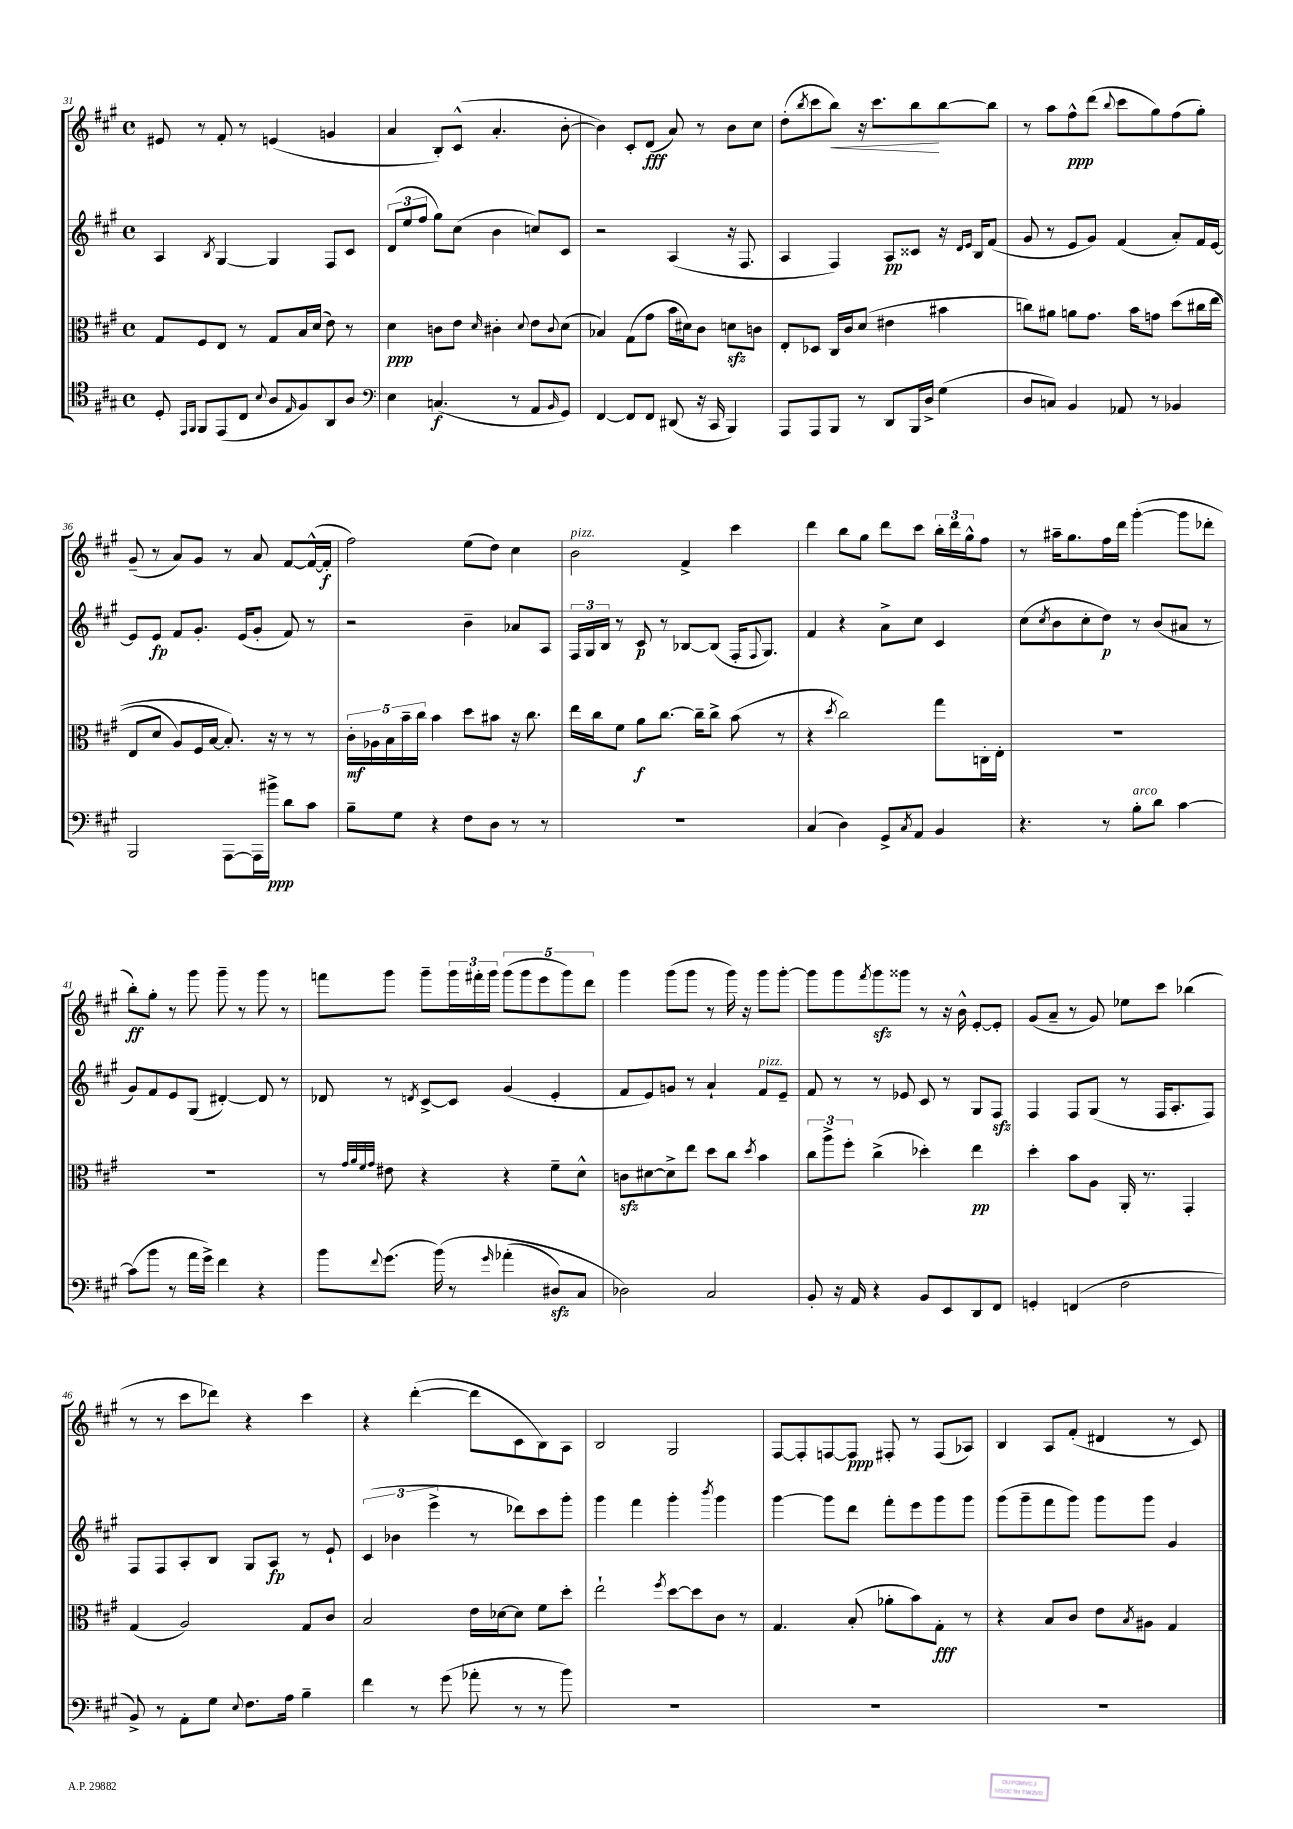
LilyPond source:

<<
\new StaffGroup <<
\new Staff = "s0" {
    \clef treble \key a \major \defaultTimeSignature \time 4/4
    eis'8 r8 fis'8-. r8 e'4( g'4 |
    a'4 b8-.) cis'8-^( a'4.-. b'8~-. |
    b'4) cis'8-. d'8\fff( a'8) r8 b'8 cis''8 |
    d''8-.( \acciaccatura { b''8 } cis'''8 b''8\<) r16 cis'''8. b''8\! b''8~ b''8 |
    r8 a''8 fis''8-^\ppp d'''8( \appoggiatura { b''8 } cis'''8 gis''8) fis''8( gis''8-.) |
    gis'8--( r8 a'8) gis'8 r8 a'8 fis'8~ fis'16~-^( fis'16-.\f |
    fis''2) e''8( d''8) cis''4 |
    b'2^\markup { \italic "pizz." } fis'4-> cis'''4 |
    d'''4 b''8 gis''8 d'''8 cis'''8 \tuplet 3/2 { b''16-. d'''16 gis''16-^ } fis''8 |
    r8 ais''16-- gis''8. fis''16 d'''16 gis'''4~-.( gis'''8 des'''8-. |
    b''8-.\ff) gis''8-. r8 gis'''8 gis'''8-- r8 gis'''8 r8 |
    f'''8 gis'''8 gis'''8-- \tuplet 3/2 { gis'''16 fis'''16-. gis'''16 } \tuplet 5/4 { gis'''8( gis'''8 e'''8 gis'''8) d'''8 } |
    gis'''4 gis'''8( gis'''8 r8 gis'''16) r16 gis'''8 gis'''8~-. |
    gis'''8 gis'''8 \acciaccatura { fis'''8 } gis'''8\sfz gisis'''8 r8 r16 b'16-^ e'8~-. e'8-. |
    gis'8( a'8-- r8 gis'8) ees''8 cis'''8 bes''4( |
    r8 r8 cis'''8 des'''8) r4 cis'''4 |
    r4 d'''4~-.( d'''8 cis'8 b8) a8 |
    b2 gis2 |
    fis8~ fis8-. f8~ f8\ppp fis8-. r8 fis8( aes8) |
    b4 a8 fis'8-.( dis'4 r8 cis'8) \bar "|." |
}
\new Staff = "s1" {
    \clef treble \key a \major \defaultTimeSignature \time 4/4
    a4 \acciaccatura { b8 } gis4~ gis4 fis8 cis'8 |
    \tuplet 3/2 { d'8( e''8 fis''8 } gis''8) cis''8( b'4 c''8) cis'8 |
    r2 a4( r16 fis8. |
    a4 fis4) a8\pp cisis'8 r16 \grace { d'16 e'16 } b16 fis'8( |
    gis'8 r8 e'8 gis'8) fis'4( a'8-.) fis'16 e'16~ |
    e'8 e'8\fp fis'8 gis'8.-. e'16( gis'8-. fis'8) r8 |
    r2 b'4-- aes'8 a8 |
    \tuplet 3/2 { fis16 gis16 b16 } r8 cis'8\p r8 bes8~ bes8( fis16-. \appoggiatura { fis8 } gis8.) |
    fis'4 r4 a'8-> cis''8 cis'4 |
    cis''8( \acciaccatura { cis''8 } b'8 cis''8-. d''8\p) r8 b'8( ais'8 r8 |
    gis'8) fis'8 e'8 gis8( dis'4~-.) dis'8 r8 |
    des'8 r8 \acciaccatura { d'8 } cis'8~-> cis'8 gis'4( e'4-. |
    fis'8 e'8) g'8 r8 a'4-! fis'8^\markup { \italic "pizz." } e'8-- |
    fis'8 r8 r8 ees'8 cis'8 r8 gis8 fis8\sfz |
    fis4 fis8 gis8( r8 fis16 a8.-. fis8) |
    fis8 fis8 a8-. b8 gis8 a8\fp r8 e'8-! |
    \tuplet 3/2 { cis'4( bes'4 e'''4-> } r8 des'''8) cis'''8 gis'''8-. |
    gis'''4 fis'''4 gis'''4-. \acciaccatura { b'''8 } gis'''4 |
    gis'''4~ gis'''8 d'''8 fis'''8-. e'''8 gis'''8 gis'''8 |
    gis'''8( gis'''8-- fis'''8 gis'''8) gis'''8 gis'''8 gis'4 \bar "|." |
}
\new Staff = "s2" {
    \clef alto \key a \major \defaultTimeSignature \time 4/4
    gis8 fis8 e8 r8 gis8 b16 d'16( e'8) r8 |
    d'4\ppp c'8 e'8 \grace { d'16 } cis'4-. \appoggiatura { d'8 } e'8 \appoggiatura { cis'8 } d'8( |
    bes4) gis8( gis'8 b'16 dis'16) cis'8 d'8\sfz c'8 |
    e8-. des8 cis16 cis'16 d'8( eis'4 bis'4 |
    c''8) ais'8 a'8 gis'8. b'16 g'8 d''8\( cis''16 e''16( |
    e8 d'8 a8) fis16 b16~ b8.-.\) r16 r8 r8 |
    \tuplet 5/4 { cis'16-.\mf aes16 b16 b'16-- cis''16 } b'4 d''8 bis'8 r16 cis''8. |
    e''16 cis''16 fis'8 a'8\f cis''8.~ cis''16-- cis''8-> b'8( r8 |
    r4 \acciaccatura { d''8 } cis''2) gis''8 c16-. e16-. |
    R1 |
    R1 |
    r8 \grace { gis'32 a'32 fis'32 gis'32 } eis'8 r4 r4 fis'8-- d'8-^ |
    c'8\sfz dis'8~ dis'8-> e''8 d''8 cis''8 \acciaccatura { d''8 } b'4 |
    \tuplet 3/2 { cis''8 a''8-> fis''8-. } cis''4->( des''4-.) e''4\pp |
    d''4-. b'8 a8 a,16-. r8. gis,4-. |
    gis4( a2) gis8 cis'8 |
    b2 e'16 des'16~ des'8 fis'8 d''8-. |
    e''2-! \acciaccatura { fis''8 } d''8~ d''8 cis'8 r8 |
    gis4. b8-.( aes'8-. b'8) gis8-.\fff r8 |
    r4 b8 cis'8 e'8 \acciaccatura { b8 } ais8 gis4 \bar "|." |
}
\new Staff = "s3" {
    \clef tenor \key a \major \defaultTimeSignature \time 4/4
    d8-. \grace { e,16 fis,16 } fis,8 e,8( cis8 \appoggiatura { b8 } a8 \grace { e16 } fis8) a,8 a8 |
    \clef bass e4 c4.\f( r8 a,8 \grace { b,16 } gis,8) |
    fis,4~ fis,8 fis,8 dis,8( r16 cis,16 b,,4) |
    a,,8 a,,8 b,,8 r8 d,8 b,,16 d16-> gis4( |
    d8 c8) b,4 aes,8 r8 bes,4 |
    b,,2 a,,8~ a,,16 bis'16->\ppp d'8 cis'8 |
    b8-- gis8 r4 fis8 d8 r8 r8 |
    R1 |
    cis4( d4) gis,8-> \acciaccatura { cis8 } a,8 b,4 |
    r4. r8 b8-.^\markup { \italic "arco" } d'8 cis'4~ |
    cis'8( b'8 r8 a'16 gis'16->) fis'4 r4 |
    b'8 \appoggiatura { fis'8 } gis'8.( b'16)\( r8 \grace { gis'16 } aes'4-.( dis8\sfz) cis8 |
    des2\) cis2 |
    b,8-. r16 a,16 r4 b,8 e,8 d,8 fis,8 |
    g,4-. f,4( fis2 |
    b,8->) r8 a,8-. gis8 \appoggiatura { e8 } fis8. a16 b4-- |
    fis'4 r8 gis'8( aes'8-. r8 r8 b'8) |
    R1 |
    R1 |
    R1 \bar "|." |
}
>>
>>
\layout { \context { \Score currentBarNumber = #31 } }
